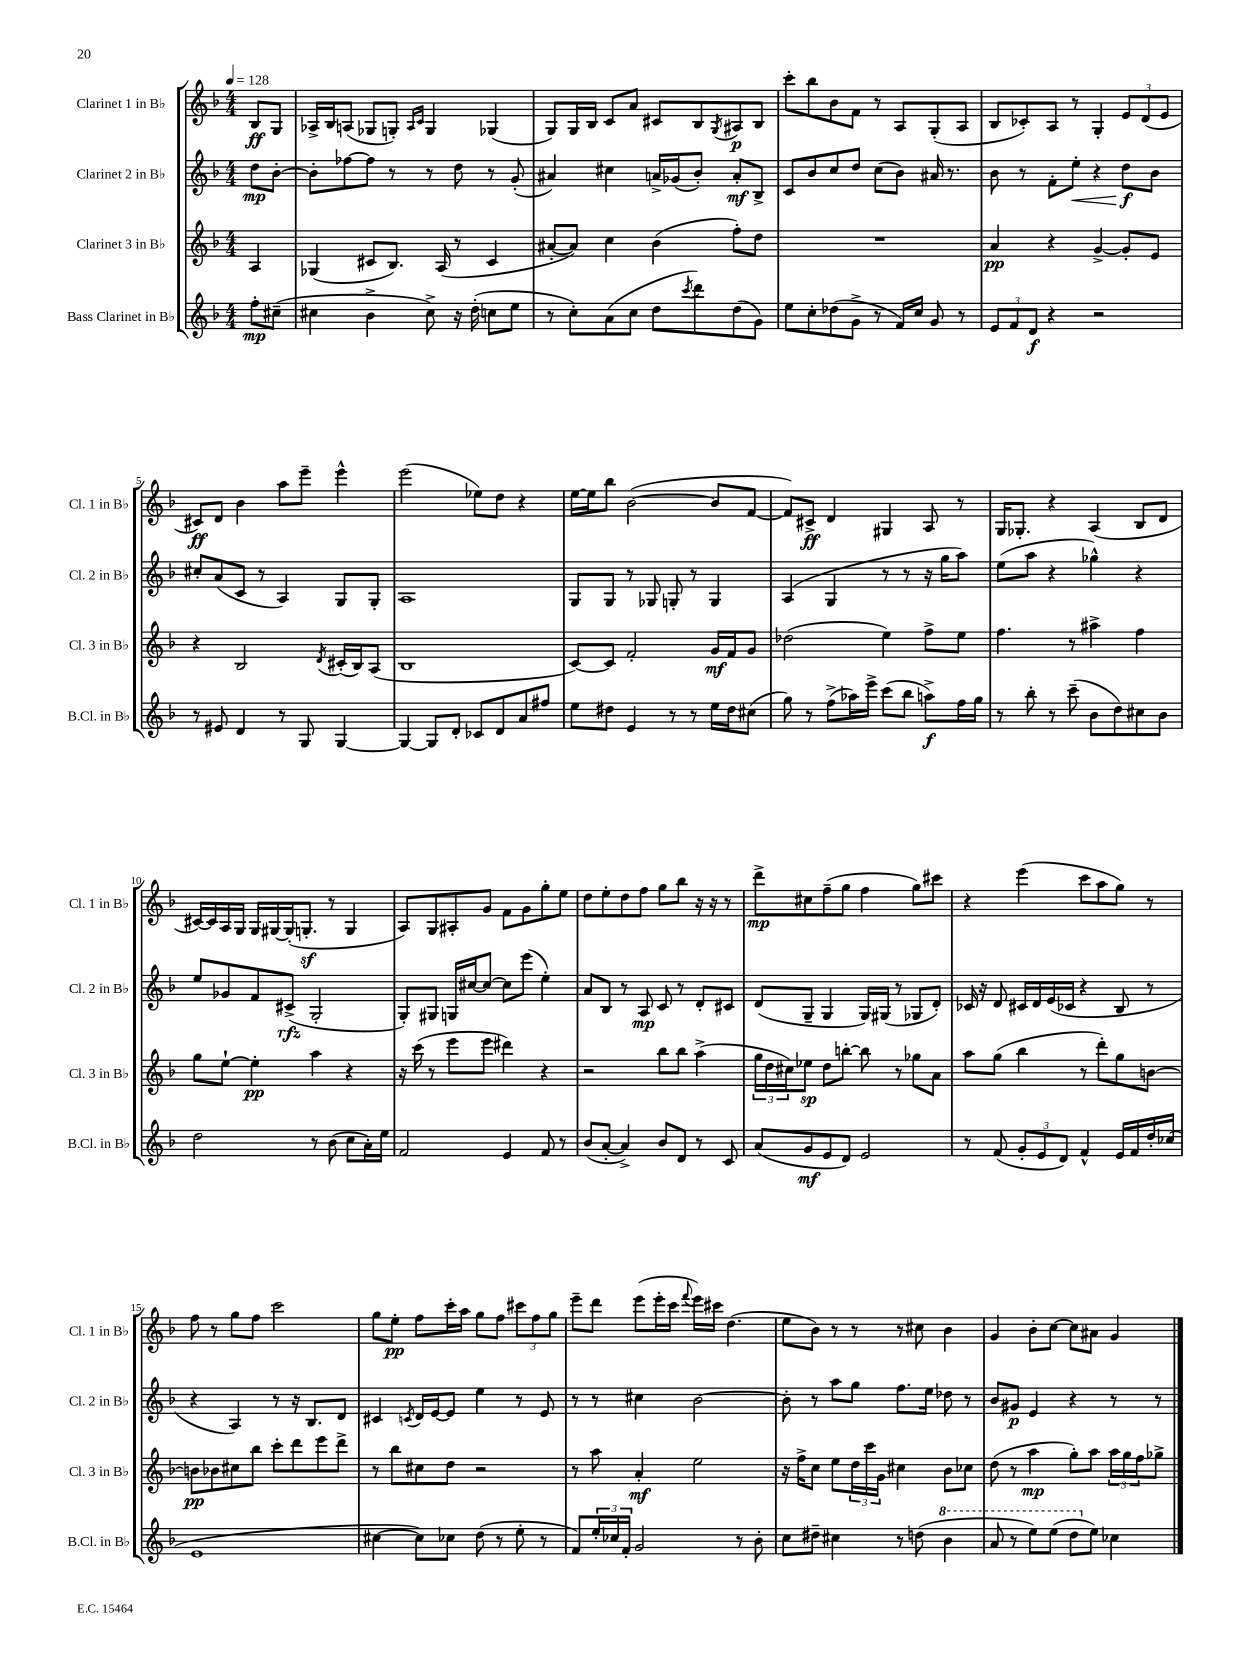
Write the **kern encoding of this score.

**kern	**kern	**kern	**kern
*staff4	*staff3	*staff2	*staff1
*clefG2	*clefG2	*clefG2	*clefG2
*k[b-]	*k[b-]	*k[b-]	*k[b-]
*M4/4	*M4/4	*M4/4	*M4/4
*MM128	*MM128	*MM128	*MM128
8ff'	4A	8dd	8B-
(8cc#~	.	[8b-'	8G
=	=	=	=
4cc#	(4G-	8b-']	16A-^
.	.	.	16B-
.	.	[8ff-	(8A
4b-^	8c#	8ff-]	8G-
.	8.B-)	8r	8G')
.	.	.	16qqA
.	.	.	16qqc
8cc#^)	.	8r	4G
.	(16A	.	.
16r	8r	8dd	.
(16dd'	.	.	.
8cc	4c#	8r	(4G-
8ee	.	(8g'	.
=	=	=	=
8r	[8a#'	4a#)	8G)
8cc')	8a#])	.	16G
.	.	.	16B-
(8a	4cc	4cc#	8c
8cc	.	.	8a
8dd	(4b-	16a^	8c#
.	.	(16g-	.
8qccc	.	.	.
8ddd)	.	8b-')	8B-
.	.	.	8qG
(8dd	8ff')	8a'	8A#
8g)	8dd	8B-^	8B-
=	=	=	=
8ee	1r	8c	8ccc'
8cc'	.	8b-	8bb-
(8dd-	.	8cc	8b-
8g^	.	8dd	8f
8r	.	(8cc	8r
16f)	.	8b-)	8A
16cc	.	.	.
8g	.	16a#	(8G'
.	.	8.r	.
8r	.	.	8A
=	=	=	=
12e	4a	8b-	8B-
12f	.	.	.
.	.	8r	8c-')
12d	.	.	.
4r	4r	8f'	8A
.	.	8ee'	8r
2r	[4g^	4r	4G'
.	8g']	8dd	12e
.	.	.	(12d
.	8e	8b-	.
.	.	.	12e
=	=	=	=
8r	4r	8cc#'	8c#)
8e#	.	(8a	8d
4d	2B-	8c	4b-
.	.	8r	.
8r	.	4A)	8aa
8G	.	.	8eee~
.	8qd	.	.
[4G	(16c#'	8G	4eee^^
.	16B-)	.	.
.	(8A	8G'	.
=	=	=	=
4G_	1B-	1A	(2eee
8G]	.	.	.
8d'	.	.	.
8c-	.	.	8ee-)
8d	.	.	8dd
8a	.	.	4r
8ff#	.	.	.
=	=	=	=
8ee	[8c)	8G	[16ee
.	.	.	16ee]
8dd#	8c]	8G	8bb-
4e	2f'	8r	([2b-
.	.	8G-	.
8r	.	8G'	.
8r	.	8r	.
16ee	16g	4G	8b-]
16dd#	16f	.	.
(8cc#	8g	.	[8f
=	=	=	=
8gg)	(2dd-	(4A	8f])
8r	.	.	8c#^
(8ff^	.	4G	4d
16aa-)	.	.	.
16eee^	.	.	.
(8ccc	4ee)	8r	4G#
8bb-	.	8r	.
8aa^)	8ff^	16r	8A
.	.	16gg	.
16ff	8ee	8aa)	8r
16gg	.	.	.
=	=	=	=
8r	4.ff	(8ee	16G
.	.	.	8.G-'
8bb-'	.	8aa	.
8r	.	4r	4r
(8ccc~	8r	.	.
8b-	4aa#^	4gg-^^)	(4A
8dd)	.	.	.
8cc#	4ff	4r	8B-
8b-	.	.	8d
=	=	=	=
2dd	8gg	8ee	[16c#)
.	.	.	16c#]
.	[8ee`	8g-	16A
.	.	.	16G
.	4ee']	8f	16G
.	.	.	[16G#
.	.	(8c#^	(16G#']
.	.	.	8.G'
8r	4aa	2G'	.
(8b-	.	.	8r
8cc	4r	.	4G
16a')	.	.	.
16ee	.	.	.
=	=	=	=
2f	16r	8G')	8A)
.	(16ccc	.	.
.	8r	8G#	8G
.	8eee	16G	8A#'
.	.	[16cc#	.
.	8eee	8cc#_	8g
4e	4ddd#)	8cc#]	8f
.	.	(8eee	8g
8f	4r	4ee')	8gg'
8r	.	.	8ee
=	=	=	=
(8b-	2r	8a	8dd
[8a'	.	8B-	8ee'
4a^])	.	8r	8dd
.	.	8A	8ff
8b-	8bb-	8c	8gg
8d	8bb-	8r	8bb-
8r	(4aa^	8d'	16r
.	.	.	16r
8c	.	8c#	8r
=	=	=	=
(8a	24gg	(8d	8ddd^
.	24dd	.	.
.	24cc#)	.	.
8g	8ee-	8G~	8cc#
8e	8dd	4G	(8ff~
8d)	[8bb'	.	8gg
2e	8bb]	16G)	4ff
.	.	(16G#	.
.	8r	8r	.
.	8gg-	8G-	8gg)
.	8a	8d')	8ccc#
=	=	=	=
8r	8aa	16c-	4r
.	.	16r	.
(8f	(8gg	8d	.
12g'	4bb-	16c#	(4eee
.	.	16d	.
12e	.	.	.
.	.	(16e	.
12d)	.	.	.
.	.	16c-	.
4f^^	8r	4r	8ccc
.	8ddd')	.	8aa
16e	8gg	8B-	8gg)
16f	.	.	.
16dd'	[8b	8r	8r
(16cc-	.	.	.
=	=	=	=
1e	8b]	4r	8ff
.	8b-	.	8r
.	8cc#	4A)	8gg
.	8bb-	.	8ff
.	8ccc'	8r	2ccc
.	8ddd	16r	.
.	.	8.B-	.
.	8eee	.	.
.	8ddd^	8d	.
=	=	=	=
[4cc#	8r	4c#	8gg
.	8bb-	.	8ee'
.	.	8qc	.
8cc#])	8cc#	16d	8ff
.	.	[16e	.
8cc-	8dd	8e]	16ccc'
.	.	.	16aa
(8dd	2r	4ee	8gg
8r	.	.	8ff
8ee'	.	8r	12ccc#
.	.	.	12ff
8r	.	8e	.
.	.	.	12gg
=	=	=	=
8f)	8r	8r	8eee~
24ee'	8aa	8r	8ddd
24cc-	.	.	.
24f'	.	.	.
2g	4a'	4cc#	(8eee
.	.	.	16eee'
.	.	.	16ccc
.	.	.	8qqfff
.	2ee	[2b-	16eee)
.	.	.	16ccc#
.	.	.	(4.dd
8r	.	.	.
8b-'	.	.	.
=	=	=	=
8cc	16r	8b-']	8ee
.	16ff^	.	.
8dd#~	8cc	8r	8b-)
4cc#	8ee	8aa	8r
.	24dd	8gg	8r
.	24ccc	.	.
.	24g	.	.
8r	4cc#	8.ff	8r
(8dd	.	.	8cc#
.	.	16ee	.
4bb-	8b-	8dd-	4b-
.	8cc-	8r	.
=	=	=	=
8aa	(8dd	8b-	4g
8r	8r	8g#	.
8eee)	4aa	4e	8b-'
(8eee	.	.	[8cc
8ddd	8gg')	4r	8cc]
8ee)	8aa	.	8a#
4cc-	24aa	8r	4g
.	24gg	.	.
.	24ff	.	.
.	8gg-^	8r	.
==	==	==	==
*-	*-	*-	*-
